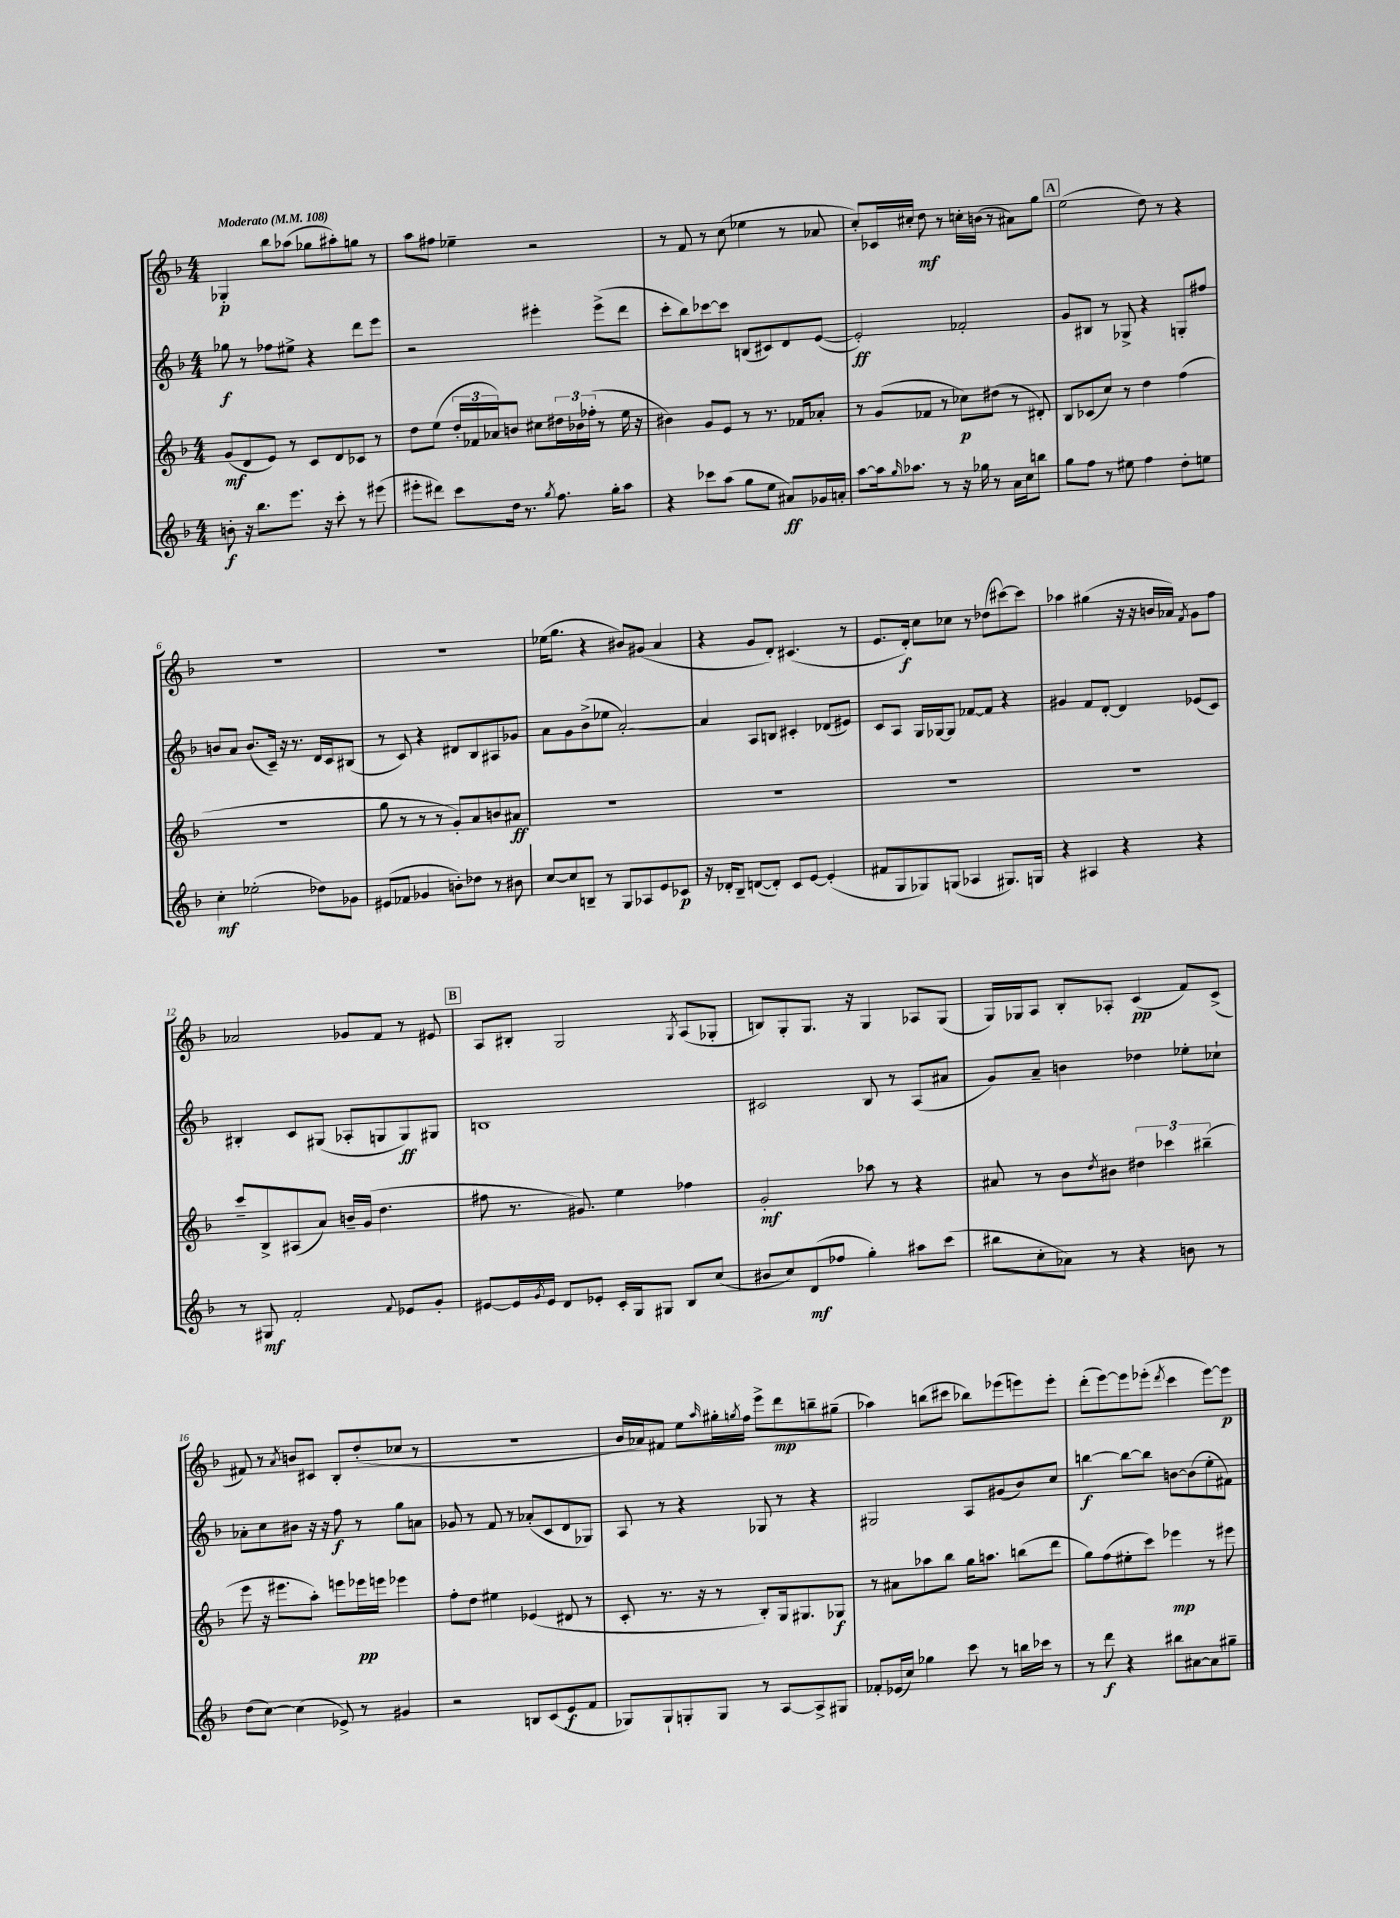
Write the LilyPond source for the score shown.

<<
\new StaffGroup <<
\new Staff = "s0" {
    \clef treble \key f \major \numericTimeSignature \time 4/4 \tempo "Moderato" 4 = 108
    ges4-.\p bes''8 aes''8( ges''8 ais''8-.) g''8 r8 |
    a''8 fis''8 ees''4-- r2 |
    r8 f'8 r8 c''8( ees''4 r8 aes'8 |
    c''8-.) ces'16 cis''16-. d''8\mf r8 c''16-. b'16( r8 ais'8) g''8 |
    \mark \markup { \box "A" } e''2( d''8) r8 r4 |
    R1 |
    R1 |
    ees''16( g''8. r4 bis'8) gis'8( a'4 |
    r4 g'8 d'8-.) cis'4.( r8 |
    e'8. d'16-.\f) c''8 ces''8 r8 des''8( cis'''8~) cis'''8 |
    aes''4 gis''4( r16 r16 b'16 aes'16) \acciaccatura { f'8 } g'8 f''8 |
    aes'2 ges'8 f'8 r8 eis'8 |
    \mark \markup { \box "B" } a8 bis8-. g2 \acciaccatura { g8 } a8( ges8-. |
    b8) g8-. g8. r16 g4 aes8 g8( |
    g16) ges16 a8 bes8-. aes8-. c'4\pp( f'8) c'8->( |
    fis'8) r8 \acciaccatura { a'8 } b'8 cis'8 bes8-. d''8-.( ces''8 r8 |
    R1 |
    bes'16 aes'16) fis'8 e''8 \grace { a''16 } gis''16-. \acciaccatura { g''8 } f''16 e'''8-> d'''8\mp b''8-- gis''8--( |
    aes''4) b''8( cis'''8 bes''8) ees'''8( e'''8) e'''8-. |
    d'''8-.( e'''8~) e'''8 ees'''8-.( \acciaccatura { d'''8 } c'''4 ees'''8~) ees'''8\p \bar "|." |
}
\new Staff = "s1" {
    \clef treble \key f \major \numericTimeSignature \time 4/4
    ges''8\f r8 fes''8 eis''8-> r4 d'''8 e'''8 |
    r2 eis'''4-. eis'''8->( d'''8 |
    c'''8-. bes''8) ces'''8~ ces'''8 b8( cis'8) d'8 e'8~( |
    e'2-.\ff) fes'2-. |
    \mark \markup { \box "A" } g'8 bis8 r8 ges8-> r4 g8-. fis''8 |
    b'8 a'8 b'8.( c'16--) r16 r8. d'16 c'16 bis8( |
    r8 c'8) r4 dis'8 bes8 ais8 ges'8 |
    a'8 g'8 bes'8->( ees''8 a'2~-.) |
    a'4 a8 b8 cis'4-. des'8( eis'8) |
    c'8 a8 g16 ges16~ ges8 fes'8~ fes'8 r4 |
    gis'4 f'8 d'8~-. d'4 ees'8( c'8) |
    bis4-. c'8 gis8( aes8-. g8 g8\ff) gis8 |
    \mark \markup { \box "B" } b1 |
    cis'2 bes8 r8 a8( ais'8 |
    g'8) a'8-- b'4 des''4 ees''8-. ces''8-! |
    aes'8-. c''8 bis'8 r16 r16 f''8\f r8 g''8 a'8 |
    ges'8 r8 f'8 r8 aes'8-.( c'8 d'8 ges8) |
    a8 r8 r4 ges8 r8 r4 |
    gis2 a8 gis'8( bes'8) c''8 |
    b''4~\f b''8~ b''8 b'8~ b'8( e''8-. fis'8) \bar "|." |
}
\new Staff = "s2" {
    \clef treble \key f \major \numericTimeSignature \time 4/4
    g'8\mf( d'8 e'8) r8 c'8 d'8 ces'8 r8 |
    d''8 e''8( \tuplet 3/2 { d''16-. fes'16 aes'16) } b'8 cis''8 \tuplet 3/2 { dis''16 bes'16 fes''16-.( } r8 e''16 r16 |
    bis'4) g'8 e'8 r8 r8. fes'16 aes'8-. |
    r8 g'8( fes'8 r8 ces''8\p) dis''8( r8 dis'8-.) |
    \mark \markup { \box "A" } bes8 ces'8( c''8) r8 d''4 f''4( |
    R1 |
    g''8 r8 r8 r8 g'8-.) a'8 b'8 ais'8\ff |
    R1 |
    R1 |
    R1 |
    R1 |
    c'''8-- bes8-> ais8( a'8) b'16-- g'16( d''4. |
    \mark \markup { \box "B" } fis''8 r8. gis'8.) e''4 fes''4 |
    g'2-.\mf aes''8 r8 r4 |
    ais'8 r8 bes'8 \acciaccatura { d''8 } bis'8 \tuplet 3/2 { dis''4 ces'''4 bis''4--( } |
    e'''8 r16 eis'''8. a''8-.) e'''8 ees'''16\pp e'''16 ees'''4 |
    f''8-. d''8 eis''4 ees'4( dis'8 r8 |
    c'8-. r8. r16 r8 bes8-.) g16 gis8. ges8\f |
    r8 ais'8 aes''8 bes''8 g''16 a''8. b''8( d'''8 |
    g''8) f''8( eis''8-. c'''8) ees'''4\mp r8 eis'''8 \bar "|." |
}
\new Staff = "s3" {
    \clef treble \key f \major \numericTimeSignature \time 4/4
    b'8-.\f r16 bes''8. e'''8. r16 c'''8-. r8 eis'''8( |
    eis'''8-. dis'''8) c'''8 d''16 r8. \acciaccatura { g''8 } f''8. g''16-. a''8 |
    r4 ces'''8 a''8( g''8 e''8 ais'8\ff) ges'16 a'16-. |
    a''8~ a''16 \grace { g''16 } aes''8. r8 r16 ges''16 r8 a'16 c''16 b''8 |
    \mark \markup { \box "A" } g''8 f''8 r8 eis''8 f''4 d''8-. e''8 |
    c''4-.\mf ees''2-.( des''8) ges'8 |
    eis'8( fes'8 ges'4 b'8-.) des''8 r8 bis'8 |
    c''8~ c''8 b8-- r8 g8 aes8 e'8 ces'8\p |
    r16 des'16-. bes8-- d'8~( d'8-.) c'8 e'8~ e'4-.( |
    fis'8 g8 ges8) g8( aes4 gis8.) g16 |
    r4 ais4 r4 r4 |
    r8 gis8\mf f'2-. \appoggiatura { f'8 } ees'8 g'8-. |
    \mark \markup { \box "B" } eis'8~ eis'16 \acciaccatura { g'8 } eis'16 d'8 ees'8-. c'16-. g16 gis8 bes8 c''8( |
    bis'8 c''8) d'8\mf( fes''8 g''4-.) ais''8 c'''8( |
    bis''8 c''8-. aes'8) r8 r4 b'8 r8 |
    d''8( c''8~) c''4( ees'8->) r8 gis'4 |
    r2 b8 c'8( e'8\f f'8 |
    ges8) ges8-! g8-. g8 r8 a8~ a8-> gis8 |
    fes'8-. ees'16( c''16) ges''4 c'''8 r8 b''16 ces'''16 r8 |
    r8 d'''8\f r4 bis''8 ais'8~ ais'8 gis''8-- \bar "|." |
}
>>
>>
